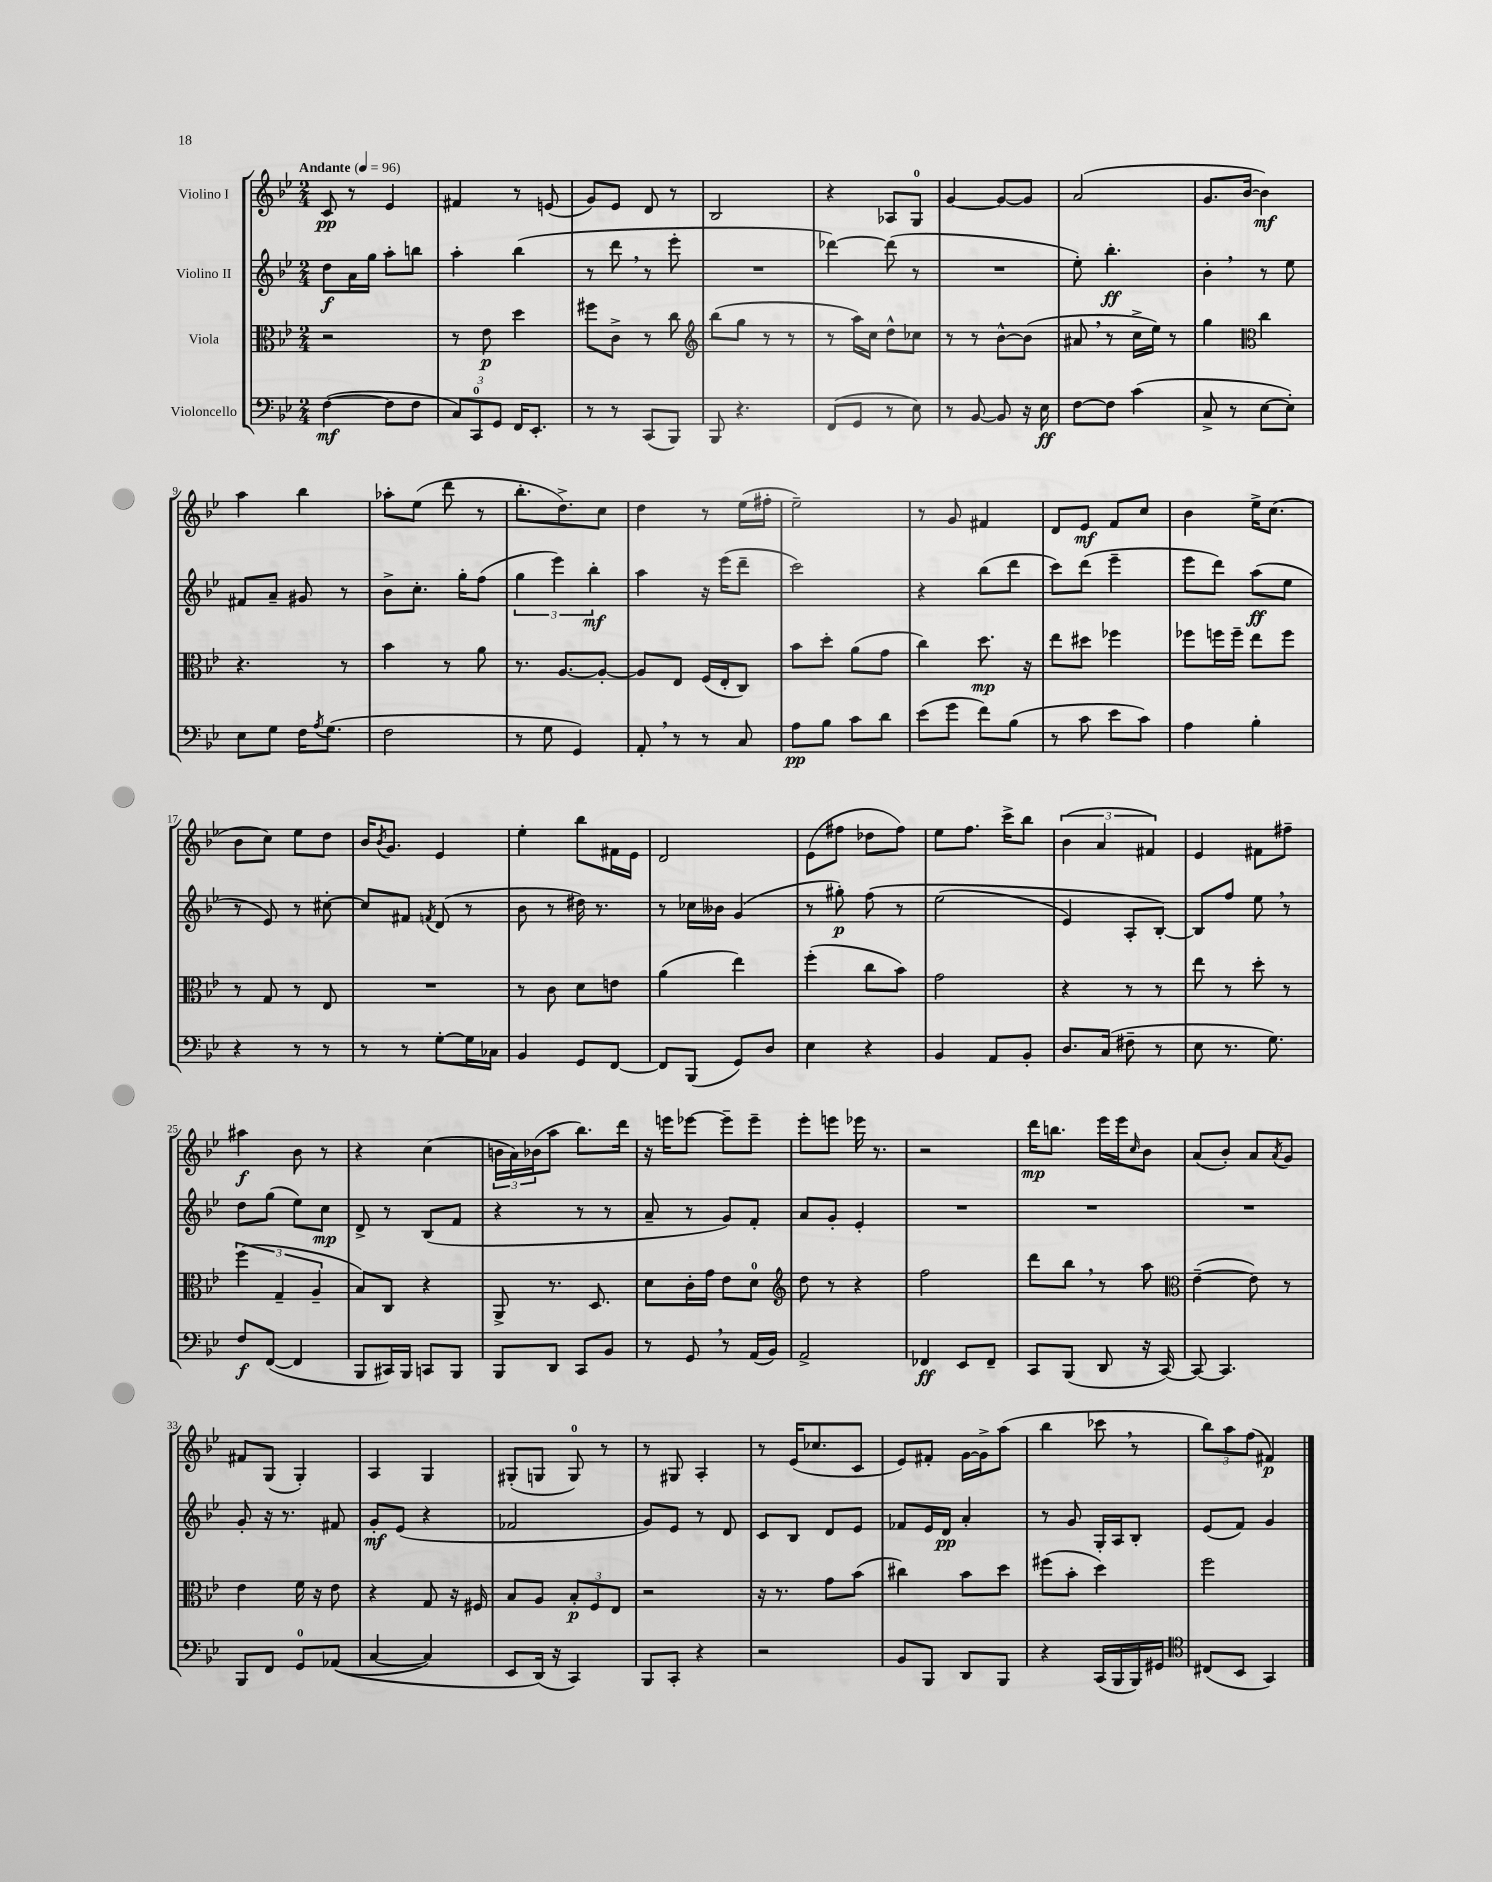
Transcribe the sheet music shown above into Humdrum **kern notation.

**kern	**kern	**kern	**kern
*staff4	*staff3	*staff2	*staff1
*clefF4	*clefC3	*clefG2	*clefG2
*k[b-e-]	*k[b-e-]	*k[b-e-]	*k[b-e-]
*M2/4	*M2/4	*M2/4	*M2/4
*MM96	*MM96	*MM96	*MM96
([4F\	2r	8dd\L	8c/
.	.	16a\L	8r
.	.	16gg\JJ	.
8F\]L	.	8aa'\L	4e-/
8F\J	.	8bb\J	.
=	=	=	=
12C/L)	8r	4aa'\	4f#/
12CC/	.	.	.
.	8e-\	.	.
12GG/J	.	.	.
16FF/LK	4dd\	(4bb-\	8r
8.EE-'/J	.	.	.
.	.	.	(8e/
=	=	=	=
8r	8ff#\L	8r	8g/L)
8r	8c^\J	8ddd\	8e-/J
(8CC/L	8r	8r	8d/
8BBB-/J)	8cc\	8eee-'\	8r
=	=	=	=
*	*clefG2	*	*
8BBB-/	(8bb-\L	2r	2B-/
4.r	8gg\J	.	.
.	8r	.	.
.	8r	.	.
=	=	=	=
(8FF/L	8r	[4ddd-\)	4r
8GG/J	16aa\LL)	.	.
.	16cc\JJ	.	.
8r	8dd^^\L	(8ddd-\]	8A-/L
8E-\)	8cc-\J	8r	8G/J
=	=	=	=
8r	8r	2r	[4g/
[8BB-/	8r	.	.
8BB-/]	[8b-^^\L	.	8g/_L
16r	(8b-\]J	.	8g/]J
16E-\	.	.	.
=	=	=	=
[8F\L	8a#/	8ee-'\)	(2a/
8F\]J	8r	4.bb-'\	.
(4c\	16cc^\LL	.	.
.	16ee-\JJ)	.	.
.	8r	.	.
=	=	=	=
8C^/	4gg\	4b-'\	8.g/L
8r	.	.	.
.	.	.	[16b-/Jk
*	*clefC3	*	*
[8E-\L	4cc\	8r	4b-\])
8E-'\]J)	.	8ee-\	.
=	=	=	=
8E-\L	4.r	8f#/L	4aa\
8G\J	.	8a~/J	.
16F\LK	.	8g#/	4bb-\
8qA/	.	.	.
(8.G\J	.	.	.
.	8r	8r	.
=	=	=	=
2F\	4b-\	8b-^\L	8aa-'\L
.	.	8.cc'\J	(8ee-\J
.	8r	.	8ddd\
.	.	16gg'\LK	.
.	8a\	(8ff\J	8r
=	=	=	=
8r	8.r	6gg\	8.bb-'\L
8G\	.	.	.
.	.	6eee-\)	.
.	[8.A/L	.	8.dd^\)
4GG/)	.	.	.
.	.	6bb-'\	.
.	8A'/_J	.	8cc\J
=	=	=	=
8AA'/	8A/]L	4aa\	4dd\
8r	8E-/J	.	.
8r	(16F/LL	16r	8r
.	16E-'/J	(16eee-\LK	.
8C/	8C/J)	8ddd~\J	(16ee-\LL
.	.	.	16ff#'\JJ
=	=	=	=
8A\L	8b-\L	2ccc\)	2ee-~\)
8B-\J	8dd'\J	.	.
8c\L	(8a\L	.	.
8d\J	8g\J	.	.
=	=	=	=
(8e-\L	4cc\)	4r	8r
8g\J	.	.	8g/
8f\L)	8.dd\	(8bb-\L	4f#/
(8B-\J	.	8ddd\J	.
.	16r	.	.
=	=	=	=
8r	8ee-\L	8ccc\L)	8d/L
8c\	8dd#\J	(8ddd\J	8e-/J
8e-\L	4ff-\	4eee-~\	8f/L
8c\J)	.	.	8cc/J
=	=	=	=
4A\	8ff-\L	8eee-\L	4b-\
.	16ff\L	8ddd\J)	.
.	16ff~\JJ	.	.
4B-'\	8ee-\L	(8aa\L	16ee-^\LK
.	.	.	(8.cc\J
.	8ff\J	8ee-\J	.
=	=	=	=
4r	8r	8r	8b-\L
.	8G/	8e-/)	8cc\J)
8r	8r	8r	8ee-\L
8r	8E-/	[8cc#'\	8dd\J
=	=	=	=
8r	2r	8cc#/]L	16b-/LK
.	.	.	8qb-/
.	.	.	8.g/J
8r	.	8f#/J	.
.	.	8qf/	.
[8G'\L	.	(8d/	4e-/
16G\]L	.	8r	.
16C-\JJ	.	.	.
=	=	=	=
4BB-/	8r	8b-\	4ee-'\
.	8c\	8r	.
8GG/L	8d\L	16dd#\)	8bb-\L
.	.	8.r	.
[8FF/J	8e\J	.	16f#\L
.	.	.	16e-\JJ
=	=	=	=
8FF/]L	(4a\	8r	2d/
(8BBB-/J	.	16cc-\LL	.
.	.	16b--\JJ	.
8GG/L)	4ee-\)	(4g/	.
8D/J	.	.	.
=	=	=	=
4E-\	(4ff'\	8r	(8e-\L
.	.	8gg#'\)	8ff#\J
4r	8cc\L	&(8ff\	8dd-\L
.	8b-\J)	8r	8ff#\J)
=	=	=	=
4BB-/	2g\	(2ee-\	8ee-\L
.	.	.	8.ff\J
8AA/L	.	.	.
.	.	.	16ccc^\LK
8BB-'/J	.	.	8bb-\J
=	=	=	=
8.D/L	4r	4e-/)	(6b-\
.	.	.	6a/
(16C/Jk	.	.	.
8F#~\	8r	8A'/L	.
.	.	.	6f#/)
8r	8r	[8B-'/J&)	.
=	=	=	=
8E-\	8ee-\	8B-/]L	4e-/
8.r	8r	8ff/J	.
.	8dd'\	8ee-\	8f#\L
8.G\)	.	.	.
.	8r	8r	8ff#~\J
=	=	=	=
8F/L	(6ff\	8dd\L	4aa#\
([8FF/J	.	(8gg\J	.
.	6G~/	.	.
4FF/]	.	8ee-\L)	8b-\
.	6A~/	.	.
.	.	8cc\J	8r
=	=	=	=
8BBB-/L	8B-/L)	8d^/	4r
16CC#/L)	8C/J	8r	.
16BBB-/JJ	.	.	.
8CC/L	4r	(8B-/L	(4cc\
8BBB-/J	.	8f/J	.
=	=	=	=
8BBB-/L	8AA^/	4r	24b\LL
.	.	.	24a\)
.	.	.	(24b-\J
8DD/J	8.r	.	8aa\J
8CC/L	.	8r	8.bb-\L)
.	8.D/	.	.
8BB-/J	.	8r	.
.	.	.	16ddd\Jk
=	=	=	=
8r	8d\L	8a~/	16r
.	.	.	16eee\LK
8GG/	16c'\L	8r	[8eee-\J
.	16g\JJ	.	.
8r	8e-\L	8g/L)	8eee-~\]L
(16AA/LL	8d\J	8f'/J	8eee-~\J
16BB-/JJ)	.	.	.
=	=	=	=
*	*clefG2	*	*
2AA^/	8dd\	8a/L	8eee-'\L
.	8r	8g'/J	8eee\J
.	4r	4e-'/	16eee-\
.	.	.	8.r
=	=	=	=
4FF-/	2ff\	2r	2r
8EE-/L	.	.	.
8FF-~/J	.	.	.
=	=	=	=
8CC/L	8ddd\L	2r	16ddd\LK
.	.	.	8.bb\J
(8BBB-/J	8bb-\J	.	.
8DD/	8r	.	16eee-\LL
.	.	.	16eee-\J
.	.	.	16qqcc/
16r	8aa\	.	8b-\J
[16CC/)	.	.	.
=	=	=	=
*	*clefC3	*	*
8CC/_	([4e-~\	2r	(8a/L
4.CC/]	.	.	8b-'/J)
.	8e-\])	.	8a/L
.	.	.	8qa/
.	8r	.	8g/J
=	=	=	=
8BBB-/L	4e-\	8g'/	8f#/L
8FF/J	.	16r	(8G/J
.	.	8.r	.
8GG/L	16f\	.	4G'/)
.	16r	.	.
&((8AA-/J	8e-\	8f#/	.
=	=	=	=
[4C/	4r	8g'/L	4A/
.	.	(8e-/J	.
4C/])	8G/	4r	4G/
.	16r	.	.
.	16F#/	.	.
=	=	=	=
8EE-/L	8B-/L	2f-/	(8G#'/L
(16DD/Jk&)	8A/J	.	8G/J
16r	.	.	.
4CC/)	12B-'/L	.	8G/)
.	12F/	.	.
.	.	.	8r
.	12E-/J	.	.
=	=	=	=
8BBB-/L	2r	8g/L)	8r
8CC'/J	.	8e-/J	8G#/
4r	.	8r	4A'/
.	.	8d/	.
=	=	=	=
2r	16r	8c/L	8r
.	8.r	.	.
.	.	8B-/J	(16e-/LK
.	.	.	8.cc-/
.	8g\L	8d/L	.
.	(8b-\J	8e-/J	8c/J
=	=	=	=
8BB-/L	4cc#\)	8f-/L	8e-/L)
8BBB-/J	.	16e-/L	8f#'/J
.	.	16d/JJ	.
8DD/L	8b-\L	4a'/	[16g\LL
.	.	.	16g^\]J
8BBB-/J	8dd\J	.	(8aa\J
=	=	=	=
4r	(8ff#\L	8r	4bb-\
.	8b-'\J	8g/	.
(16CC/LL	4dd\)	16G'/LL	8ccc-\
16BBB-/	.	16A/J	.
16BBB-/)	.	8B-'/J	8r
16GG#/JJ	.	.	.
=	=	=	=
*clefC4	*	*	*
(8C#/L	2ff\	(8e-/L	12bb-\L)
.	.	.	12aa\
8BB-/J	.	8f/J)	.
.	.	.	(12ff\J
4GG/)	.	4g/	4f#/)
==	==	==	==
*-	*-	*-	*-
